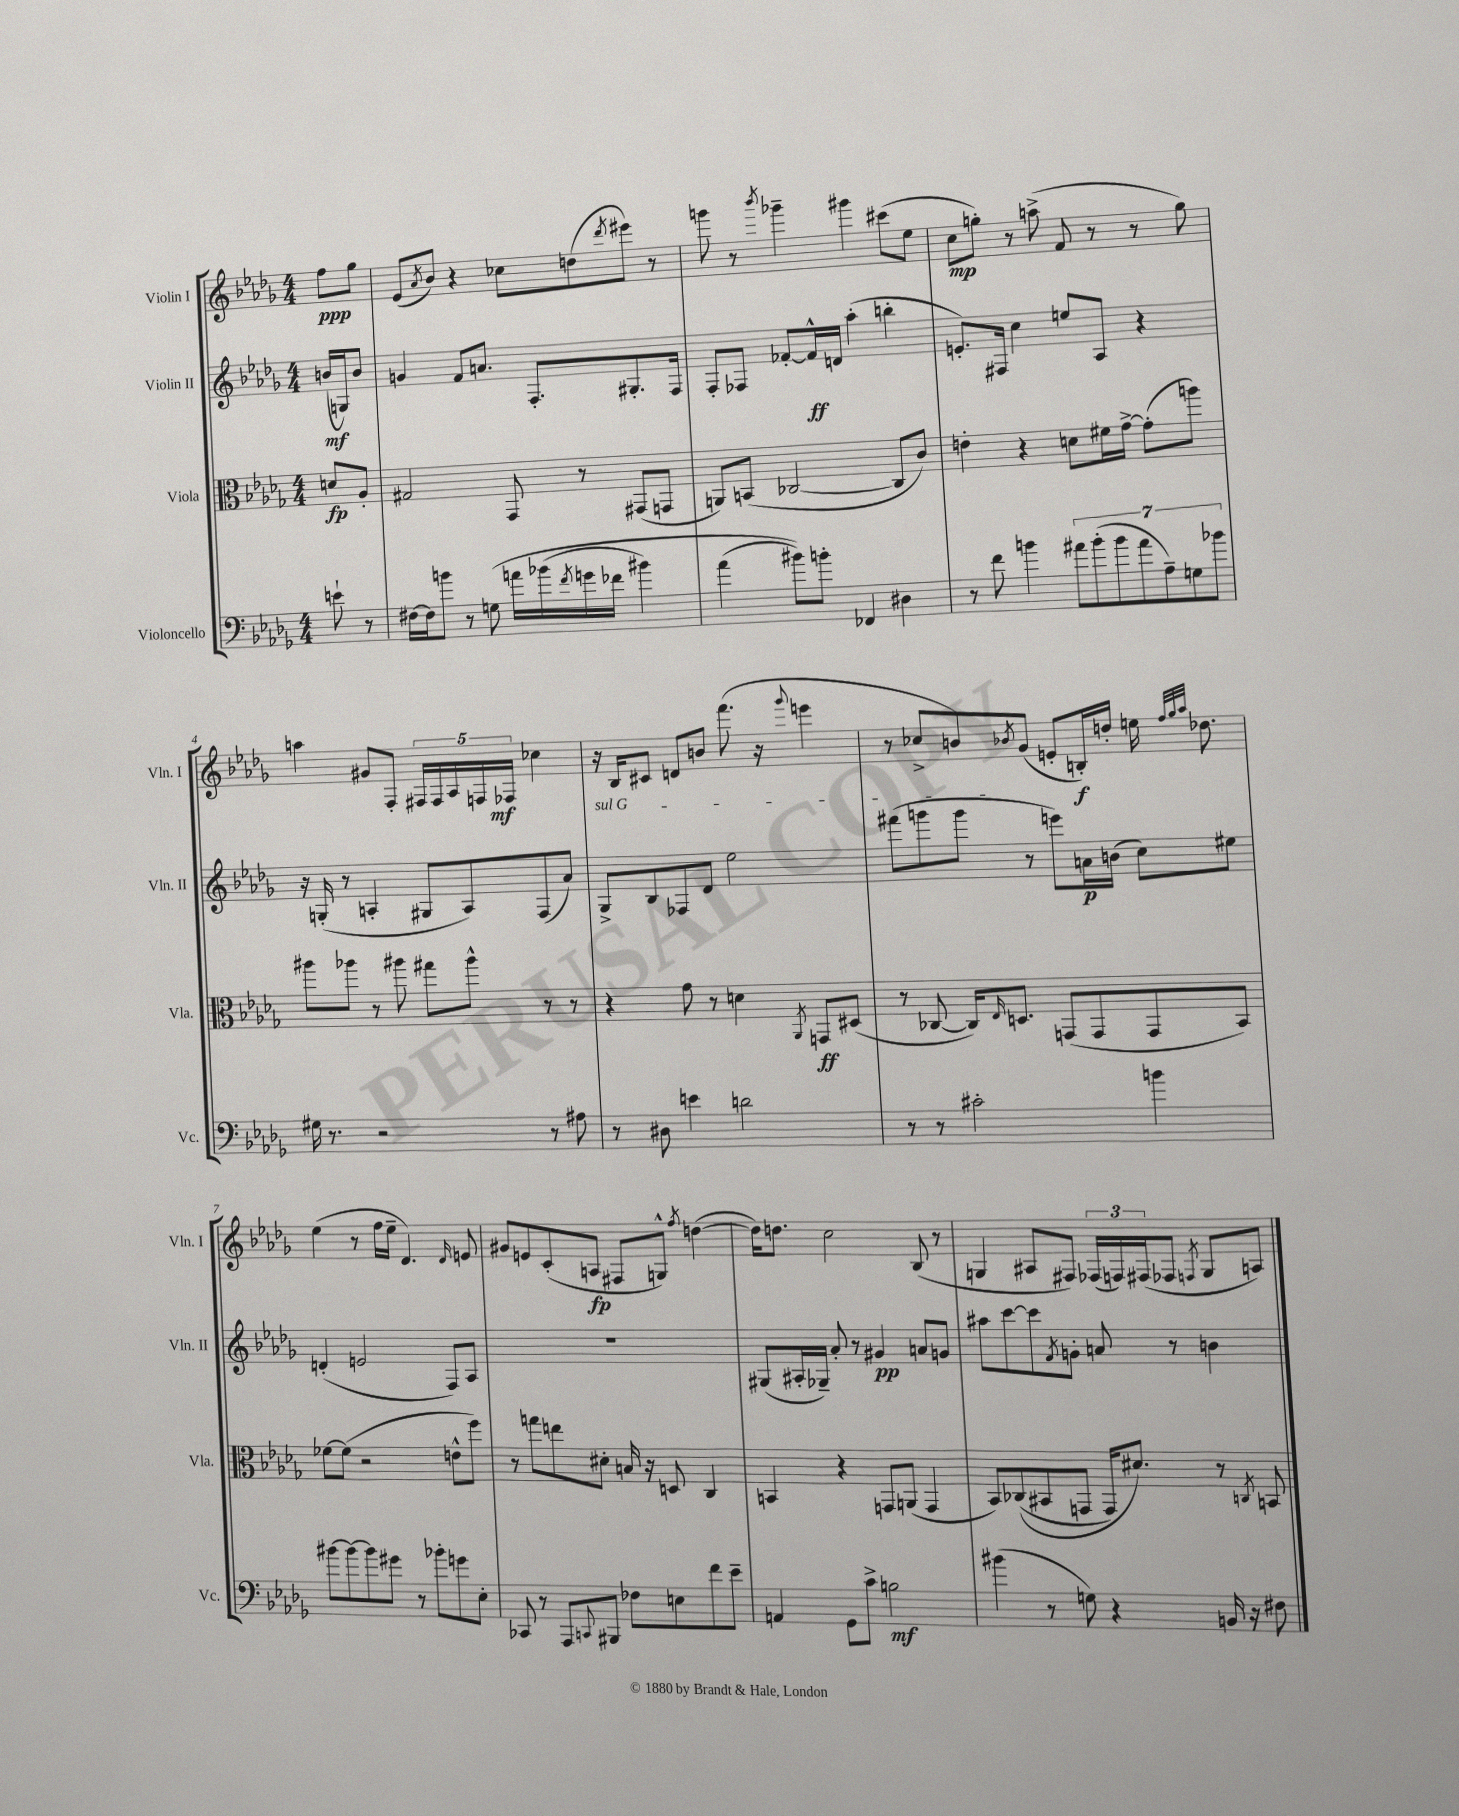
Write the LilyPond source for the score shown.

<<
\new StaffGroup <<
\new Staff = "s0" \with { instrumentName = "Violin I" shortInstrumentName = "Vln. I" } {
    \clef treble \key des \major \numericTimeSignature \time 4/4 \partial 4
    f''8\ppp ges''8 |
    ees'8( \acciaccatura { aes'8 } bes'8) r4 ces''8 d''8( \acciaccatura { des'''8 } eis'''8) r8 |
    g'''8 r8 \acciaccatura { bes'''8 } ges'''4-- gis'''4 cis'''8( ees''8 |
    c''8\mp g''8-.) r8 a''8->( f'8 r8 r8 g''8) |
    a''4 gis'8 f8-. \tuplet 5/4 { fis16 fis16 aes16 f16 fes16\mf } ces''4 |
    r16 bes16 cis'8 d'8 b'8 f'''8.( r16 \appoggiatura { ges'''8 } e'''4 |
    r8 ces''8-> b'8) \acciaccatura { bes'8 } ges'8( e'8-. b16-.\f) d''16-. e''16 \grace { f''32 ges''32 aes''32 } des''8. |
    ees''4( r8 f''16 ees''16-- des'4.) \grace { des'16 } e'8 |
    gis'8 e'8 c'8-.( a8\fp fis8 g8-^) \acciaccatura { f''8 } d''4~( |
    d''16) d''8. c''2 bes8( r8 |
    g4 ais8 fis8) \tuplet 3/2 { fes16( f16) fis16( } fes8 \acciaccatura { f8 } g8 a8) \bar "|." |
}
\new Staff = "s1" \with { instrumentName = "Violin II" shortInstrumentName = "Vln. II" } {
    \clef treble \key des \major \numericTimeSignature \time 4/4 \partial 4
    b'16\mf( g16) b'8 |
    g'4 f'8 a'8. f8.-. gis8.-. f16 |
    f8-. fes8 fes'8~-. fes'16-^\ff d'16 aes''4-.( b''4-. |
    e'8.-.) fis16 c''4 e''8 aes8 r4 |
    r16 g16-.( r8 a4-. gis8 a8) f8( aes'8) |
    \once \override TextSpanner.bound-details.left.text = \markup { \italic "sul G" } ges8->\startTextSpan bes8 fes8 des'8 ees''2 |
    fis'''8( g'''8 g'''8\stopTextSpan r8 e'''8) a'16\p b'16( c''8) eis''8 |
    d'4-.( e'2 f8) aes8 |
    R1 |
    gis8( ais16-. ges16--) aes'8-. r8 gis'4\pp a'8 g'8 |
    ais''8 c'''8~ c'''8 \acciaccatura { f'8 } g'8-. a'8 r8 b'4 \bar "|." |
}
\new Staff = "s2" \with { instrumentName = "Viola" shortInstrumentName = "Vla." } {
    \clef alto \key des \major \numericTimeSignature \time 4/4 \partial 4
    d'8\fp aes8-. |
    gis2 ges,8 r8 gis,8( g,8 |
    a,8) b,8( ces2~ ces8 c'8) |
    e'4-. r4 d'8 fis'16 ges'16~-> ges'8-.( a''8) |
    ais''8 aes''8 r8 ais''8 gis''8 ais''8-^ r8 r8 |
    r4 ges'8 r8 d'4 \acciaccatura { aes,8 } g,8\ff dis8( |
    r8 ces8~ ces16) \grace { ees16 } d8. g,8( g,8 g,8 bes,8) |
    fes'8~ fes'8( r2 e'8-^ f''8) |
    r8 g''8 e''8 dis'8-. b16 r16 d8 c4 |
    b,4 r4 g,8 a,8( g,4 |
    bes,8) ces8(\( bis,8 g,8 g,16) dis'8.\) r8 \acciaccatura { c8 } b,8 \bar "|." |
}
\new Staff = "s3" \with { instrumentName = "Violoncello" shortInstrumentName = "Vc." } {
    \clef bass \key des \major \numericTimeSignature \time 4/4 \partial 4
    e'8-! r8 |
    fis16~ fis16 b'8 r8 g8\( a'16 bes'16( \acciaccatura { f'8 } g'16 fes'16 bis'4) |
    aes'4( bis'8)\) b'8-. fes,4 dis4 |
    r8 f'8 b'4 \tuplet 7/4 { ais'8 b'8-.( b'8 ais'8 aes8--) g8 bes'8 } |
    gis16 r8. r2 r8 ais8 |
    r8 dis8 e'4 d'2 |
    r8 r8 cis'2-. b'4 |
    bis'8~ bis'8~ bis'8 gis'8 r8 bes'8-. g'8 ees8-. |
    ces,8 r8 aes,,8 \appoggiatura { c,8 } bis,,8 fes8 e8 f'8 ees'8-- |
    a,4 ges,8 c'8-> b2\mf |
    bis'4( r8 g8) r4 b,16 r16 fis8 \bar "|." |
}
>>
>>
